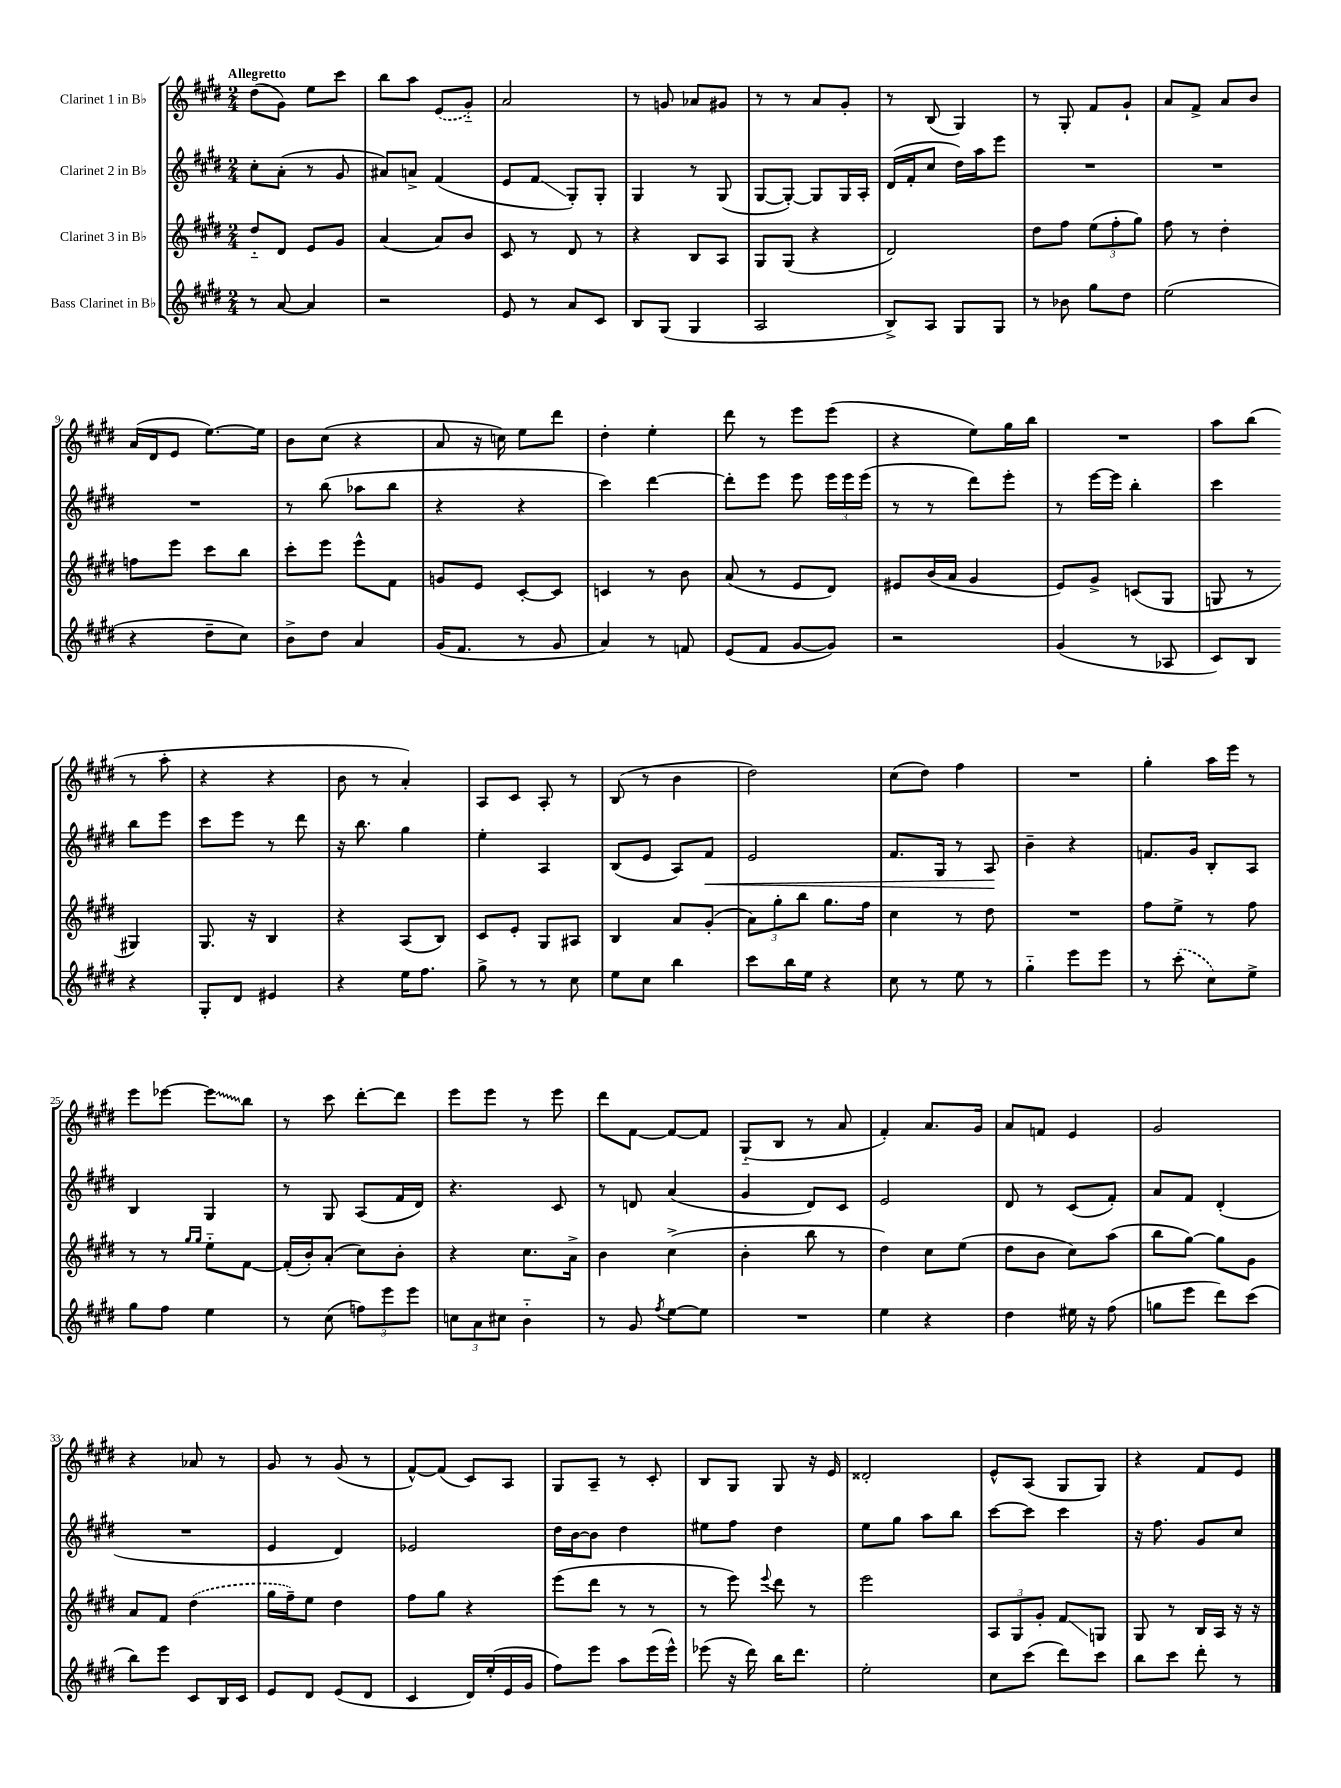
<<
\new StaffGroup <<
\new Staff = "s0" \with { instrumentName = "Clarinet 1 in Bb" } {
    \clef treble \key e \major \numericTimeSignature \time 2/4 \tempo "Allegretto"
    \autoBeamOff dis''8[( gis'8]) e''8[ cis'''8] |
    b''8[ a''8] \once \slurDashed e'8[( gis'8]-_) |
    a'2 |
    r8 g'8 aes'8[ gis'8] |
    r8 r8 a'8[ gis'8]-. |
    r8 b8( gis4) |
    r8 gis8-. fis'8[ gis'8]-! |
    a'8[ fis'8]-> a'8[ b'8] |
    a'16[( dis'16 e'8] e''8.[~) e''16] |
    b'8[ cis''8]( r4 |
    a'8 r16 c''16) e''8[ dis'''8] |
    dis''4-. e''4-. |
    dis'''8 r8 e'''8[ e'''8]( |
    r4 e''8[) gis''16 b''16] |
    R2 |
    a''8[ b''8]( r8 a''8-. |
    r4 r4 |
    b'8 r8 a'4-.) |
    a8[ cis'8] a8-. r8 |
    b8( r8 b'4 |
    dis''2) |
    cis''8[( dis''8]) fis''4 |
    R2 |
    gis''4-. a''16[ e'''16] r8 |
    e'''8[ ees'''8]~ \once \override Glissando.style = #'zigzag ees'''8[\glissando b''8] |
    r8 cis'''8 dis'''8[~-. dis'''8] |
    e'''8[ e'''8] r8 e'''8 |
    dis'''8[ fis'8]~ fis'8[~ fis'8] |
    gis8[-_( b8] r8 a'8 |
    fis'4-.) a'8.[ gis'16] |
    a'8[ f'8] e'4 |
    gis'2 |
    r4 aes'8 r8 |
    gis'8 r8 gis'8( r8 |
    fis'8[~-^) fis'8]( cis'8[) a8] |
    gis8[ a8]-- r8 cis'8-. |
    b8[ gis8] gis8 r16 e'16 |
    disis'2-. |
    e'8[-^ a8]( gis8[ gis8]) |
    r4 fis'8[ e'8] \bar "|." |
}
\new Staff = "s1" \with { instrumentName = "Clarinet 2 in Bb" } {
    \clef treble \key e \major \numericTimeSignature \time 2/4
    \autoBeamOff cis''8[-. a'8]-.( r8 gis'8 |
    ais'8[) a'8]-> fis'4( |
    e'8[ fis'8]\glissando gis8[-.) gis8]-. |
    gis4 r8 gis8( |
    gis8[~ gis8]~-.) gis8[ gis16 a16]-. |
    dis'16[( fis'16-. cis''8] dis''16[) a''16 e'''8] |
    R2 |
    R2 |
    R2 |
    r8 b''8( aes''8[ b''8] |
    r4 r4 |
    cis'''4) dis'''4~ |
    dis'''8[-. e'''8] e'''8 \tuplet 3/2 { e'''16[ e'''16 e'''16]( } |
    r8 r8 dis'''8[) e'''8]-. |
    r8 e'''16[~ e'''16] b''4-. |
    cis'''4 b''8[ e'''8] |
    cis'''8[ e'''8] r8 dis'''8 |
    r16 b''8. gis''4 |
    e''4-. a4 |
    b8[( e'8] a8[) fis'8]\< |
    e'2 |
    fis'8.[ gis16] r8 a8\! |
    b'4-- r4 |
    f'8.[ gis'16] b8[-. a8] |
    b4 gis4 |
    r8 gis8 a8[( fis'16 dis'16]) |
    r4. cis'8 |
    r8 d'8 a'4( |
    gis'4 dis'8[) cis'8] |
    e'2 |
    dis'8 r8 cis'8[( fis'8]-.) |
    a'8[ fis'8] dis'4-.( |
    R2 |
    e'4 dis'4) |
    ees'2 |
    dis''16[ b'16~ b'8] dis''4 |
    eis''8[ fis''8] dis''4 |
    e''8[ gis''8] a''8[ b''8] |
    cis'''8[~ cis'''8] cis'''4 |
    r16 fis''8. gis'8[ cis''8] \bar "|." |
}
\new Staff = "s2" \with { instrumentName = "Clarinet 3 in Bb" } {
    \clef treble \key e \major \numericTimeSignature \time 2/4
    \autoBeamOff dis''8[-_ dis'8] e'8[ gis'8] |
    a'4( a'8[) b'8] |
    cis'8 r8 dis'8 r8 |
    r4 b8[ a8] |
    gis8[ gis8]( r4 |
    dis'2) |
    dis''8[ fis''8] \tuplet 3/2 { e''8[( fis''8-. gis''8]) } |
    fis''8 r8 dis''4-. |
    f''8[ e'''8] cis'''8[ b''8] |
    cis'''8[-. e'''8] e'''8[-^ fis'8] |
    g'8[ e'8] cis'8[~-. cis'8] |
    c'4 r8 b'8 |
    a'8( r8 e'8[ dis'8]) |
    eis'8[ b'16( a'16] gis'4 |
    e'8[) gis'8]-> c'8[( gis8] |
    g8 r8 gis4) |
    gis8. r16 b4 |
    r4 a8[( b8]) |
    cis'8[ e'8]-. gis8[ ais8] |
    b4 a'8[ gis'8]-.( |
    \tuplet 3/2 { a'8[) gis''8-. b''8] } gis''8.[ fis''16] |
    cis''4 r8 dis''8 |
    R2 |
    fis''8[ e''8]-> r8 fis''8 |
    r8 r8 \grace { gis''16[ gis''16] } e''8[-_ fis'8]~ |
    fis'16[-.( b'16-.) a'8]-.( cis''8[) b'8]-. |
    r4 cis''8.[ a'16]-> |
    b'4 cis''4->( |
    b'4-. b''8 r8 |
    dis''4) cis''8[ e''8]( |
    dis''8[ b'8] cis''8[) a''8]( |
    b''8[ gis''8]~) gis''8[ gis'8] |
    a'8[ fis'8] \once \slurDashed dis''4( |
    gis''16[ fis''16--) e''8] dis''4 |
    fis''8[ gis''8] r4 |
    e'''8[( dis'''8] r8 r8 |
    r8 e'''8) \appoggiatura { e'''8 } dis'''8 r8 |
    e'''2 |
    \tuplet 3/2 { a8[ gis8 gis'8]-. } fis'8[\glissando g8] |
    gis8 r8 b16[ a16] r16 r16 \bar "|." |
}
\new Staff = "s3" \with { instrumentName = "Bass Clarinet in Bb" } {
    \clef treble \key e \major \numericTimeSignature \time 2/4
    \autoBeamOff r8 a'8~ a'4 |
    r2 |
    e'8 r8 a'8[ cis'8] |
    b8[ gis8]( gis4 |
    a2 |
    b8[->) a8] gis8[ gis8] |
    r8 bes'8 gis''8[ dis''8] |
    e''2( |
    r4 dis''8[-- cis''8]) |
    b'8[-> dis''8] a'4 |
    gis'16[( fis'8.] r8 gis'8 |
    a'4) r8 f'8 |
    e'8[( fis'8] gis'8[~ gis'8]) |
    r2 |
    gis'4( r8 aes8 |
    cis'8[) b8] r4 |
    gis8[-. dis'8] eis'4 |
    r4 e''16[ fis''8.] |
    gis''8-> r8 r8 cis''8 |
    e''8[ cis''8] b''4 |
    cis'''8[ b''16 e''16] r4 |
    cis''8 r8 e''8 r8 |
    gis''4-_ e'''8[ e'''8] |
    r8 \once \slurDashed cis'''8-.( cis''8[) e''8]-> |
    gis''8[ fis''8] e''4 |
    r8 cis''8( \tuplet 3/2 { f''8[) e'''8 e'''8] } |
    \tuplet 3/2 { c''8[ a'8 cis''8] } b'4-_ |
    r8 gis'8 \acciaccatura { fis''8 } e''8[~ e''8] |
    R2 |
    e''4 r4 |
    dis''4 eis''16 r16 fis''8( |
    g''8[ e'''8] dis'''8[) cis'''8]( |
    b''8[) e'''8] cis'8[ b16 cis'16] |
    e'8[ dis'8] e'8[( dis'8] |
    cis'4 dis'16[) e''16-.( e'16 gis'16] |
    fis''8[) e'''8] a''8[ e'''16( e'''16]-^) |
    ees'''8( r16 dis'''16) b''16[ dis'''8.] |
    e''2-. |
    cis''8[ cis'''8]( dis'''8[) cis'''8] |
    b''8[ cis'''8] dis'''8-. r8 \bar "|." |
}
>>
>>
